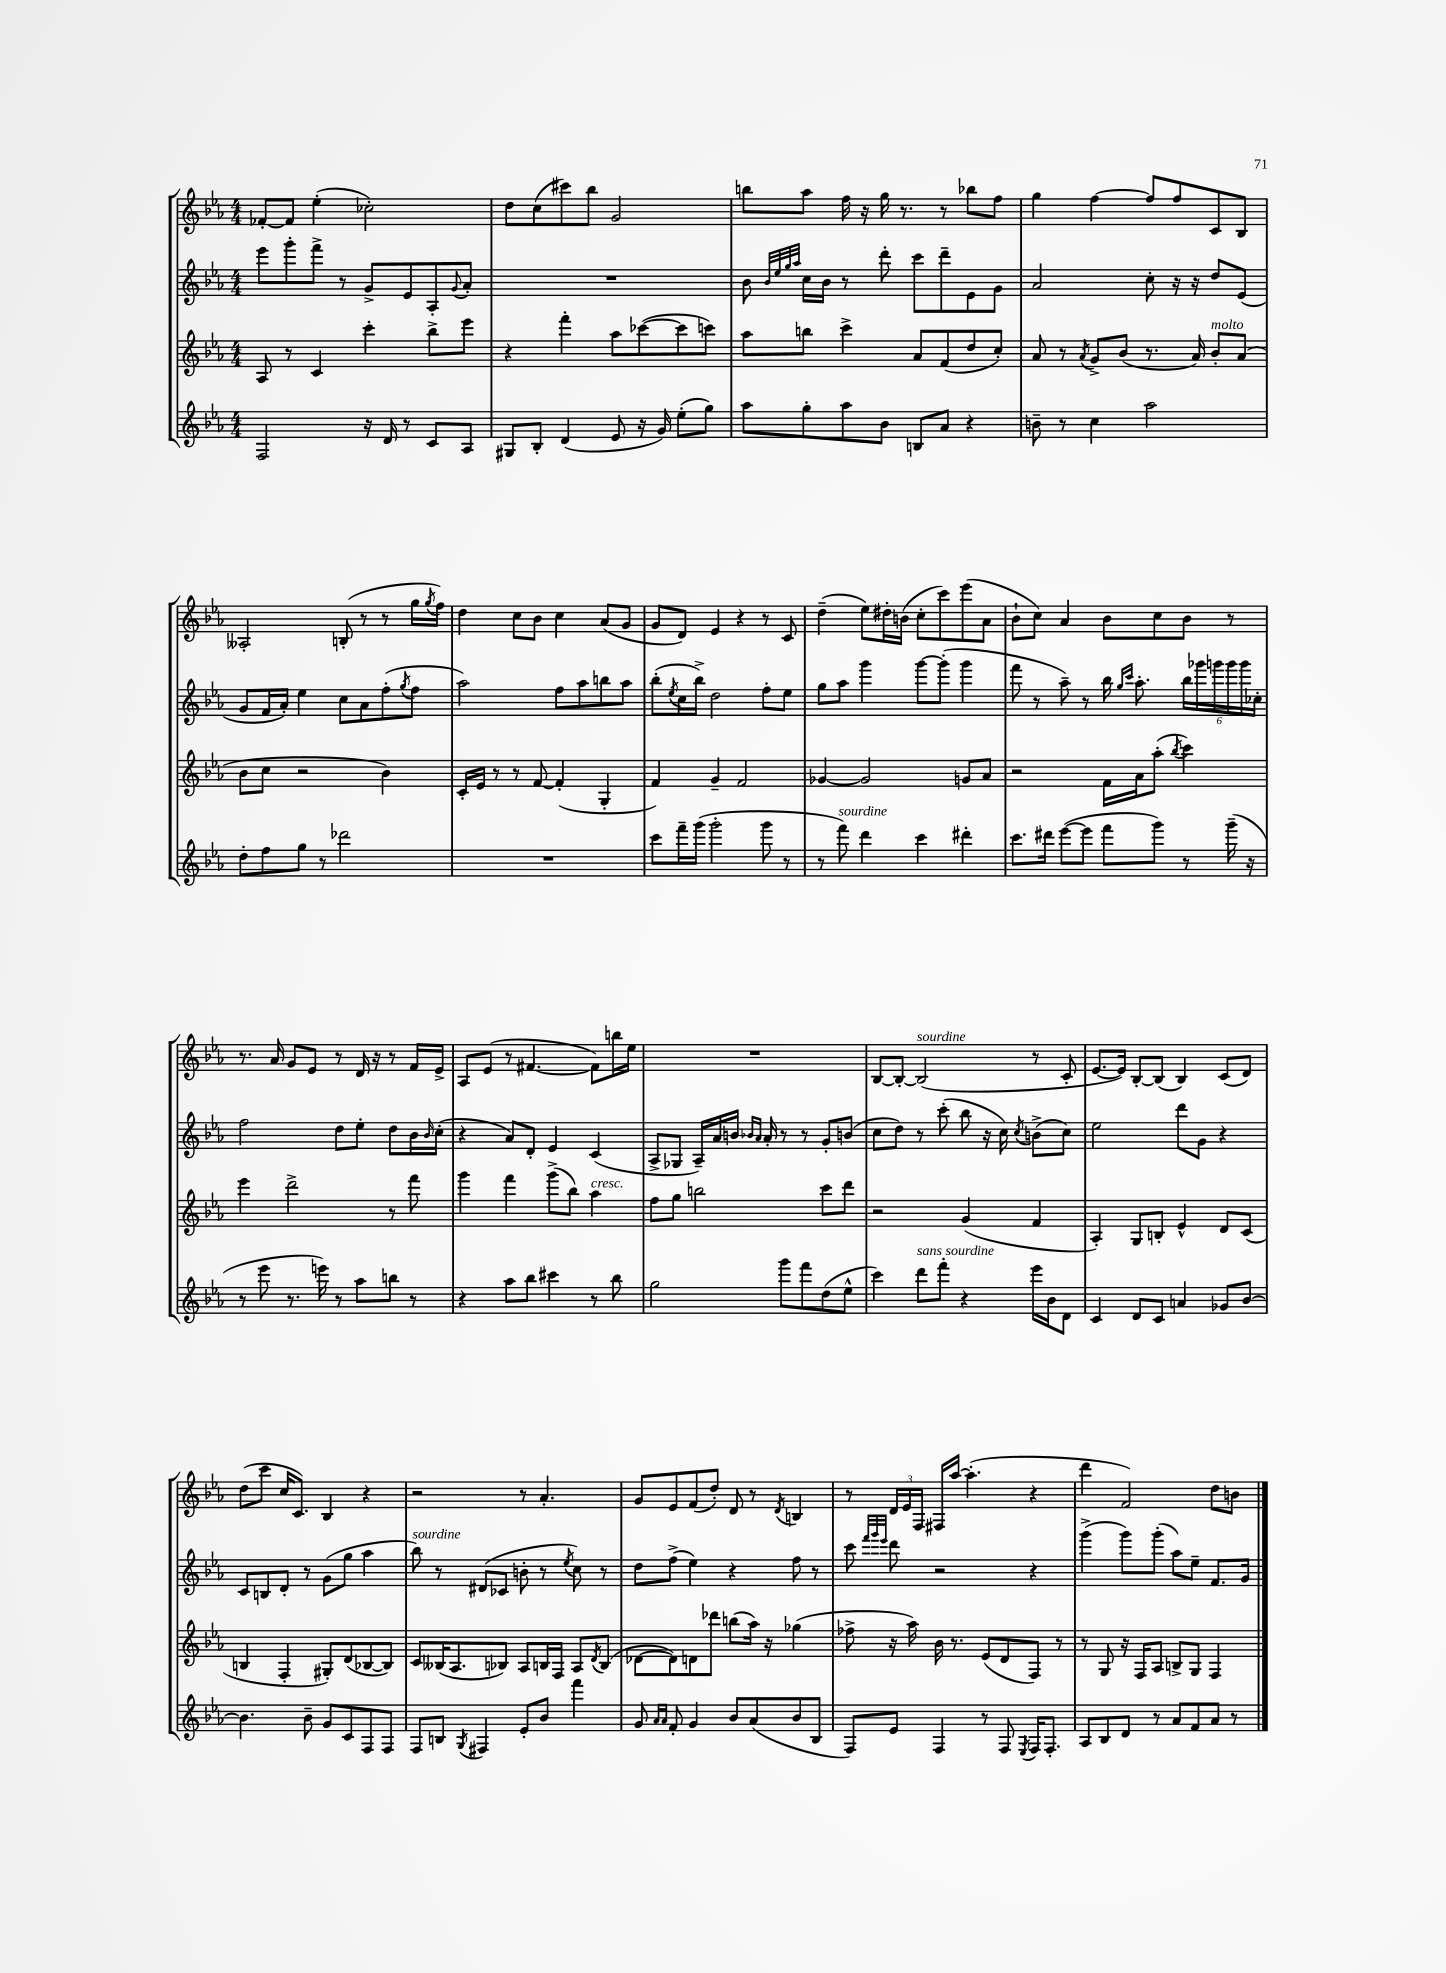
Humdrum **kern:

**kern	**kern	**kern	**kern
*part4	*part3	*part2	*part1
*staff4	*staff3	*staff2	*staff1
*clefG2	*clefG2	*clefG2	*clefG2
*k[b-e-a-]	*k[b-e-a-]	*k[b-e-a-]	*k[b-e-a-]
*M4/4	*M4/4	*M4/4	*M4/4
=8	=8	=8	=8
2F/	8A-/	8eee-\L	[8f-X'/L
.	8r	8ggg'\	8f-/J]
.	4c/	8fff^\J	(4ee-'\
.	.	8r	.
16r	4ccc'\	8g^/L	2cc-X'\)
16d/	.	.	.
8r	.	8e-/	.
8c/L	8bb-^\L	8A-'/	.
.	.	8qqg/	.
8A-/J	8eee-\J	8a-'/J	.
=9	=9	=9	=9
8G#X/L	4r	1r	8dd\L
8B-'/J	.	.	(8cc\
(4d/	4fff'\	.	8ccc#X\)
.	.	.	8bb-\J
8e-/	8aa-\L	.	2g/
16r	([8ccc-X\	.	.
16g/)	.	.	.
(8ee-'\L	8ccc-\]	.	.
8gg\J)	8cccn\J)	.	.
=10	=10	=10	=10
8aa-\L	8aa-\L	8b-\	8bbn\L
.	.	32qqb-/LLL	.
.	.	32qqee-/	.
.	.	32qqgg/	.
.	.	32qqaa-/JJJ	.
8gg'\	8bbn\J	16cc\LL	8aa-\J
.	.	16b-\JJ	.
8aa-\	4ccc^\	8r	16ff\
.	.	.	16r
8b-\J	.	8ddd'\	16gg\
.	.	.	8.r
8Bn/L	8a-/L	8ccc\L	.
8a-/J	(8f/	8ddd~\	8r
4r	8dd/	8e-\	8bb-X\L
.	8cc'/J)	8g\J	8ff\J
=11	=11	=11	=11
8bn~\	8a-/	2a-/	4gg\
8r	8r	.	.
.	8qa-/	.	.
4cc\	8g^/L	.	[4ff\
.	(8b-/J	.	.
2aa-\	8.r	8cc'\	8ff/L]
.	.	16r	8ff/
.	16a-/)	16r	.
!	!LO:TX:a:i:t=molto	!	!
.	8b-'/L	8dd/L	8c/
.	(8a-/J	(8e-/J	8B-/J
!!LO:LB:g=z
=12	=12	=12	=12
8dd'\L	8b-\L	8g/L	2A--X'/
8ff\	8cc\J	16f/L	.
.	.	16a-'/JJ)	.
8gg\J	2r	4ee-\	.
8r	.	.	.
2ddd-X\	.	8cc\L	(8Bn'/
.	.	8a-\	8r
.	4b-\)	(8ff'\	8r
.	.	8qgg/	.
.	.	8ff\J	16gg\LL
.	.	.	8qgg/
.	.	.	16ff\JJ)
=13	=13	=13	=13
1r	16c'/LL	2aa-\)	4dd\
.	16e-/JJ	.	.
.	8r	.	.
.	8r	.	8cc\L
.	[8f/	.	8b-\J
.	(4f'/]	8ff\L	4cc\
.	.	8aa-\	.
.	4G'/	8bbn\	(8a-/L
.	.	8aa-\J	8g/J
=14	=14	=14	=14
8ccc\L	4f/)	(8bb-'\L	8g/L
.	.	8qee-/	.
16fff~\L	.	16cc\L	8d/J)
(16ggg\JJ	.	16bb-^\JJ)	.
2ggg'\	4g~/	2dd\	4e-/
.	2f/	.	4r
8ggg\	.	8ff'\L	8r
8r	.	8ee-\J	8c/
=15	=15	=15	=15
8r	[4g-X/	8gg\L	(4dd~\
!LO:TX:a:i:t=sourdine	!	!	!
8fff\)	.	8aa-\J	.
4ddd\	2g-/]	4ggg\	8ee-\L)
.	.	.	16dd#X'\L
.	.	.	(16bn\JJ
4ccc\	.	[8ggg\L	8cc'\L
.	.	(8ggg'\J]	8ccc\)
4ddd#X'\	8gn/L	4ggg\	(8eee-\
.	8a-/J	.	8a-\J
=16	=16	=16	=16
8.ccc\L	2r	8fff\	8b-`\L
.	.	8r	8cc\J)
16ddd#X\Jk	.	.	.
([8eee-\L	.	8aa-~\)	4a-/
8eee-\J]	.	8r	.
8fff\L	16f\LL	16bb-\	8b-\L
.	.	16qqgg/LL	.
.	.	16qqccc/JJ	.
.	16a-\J	8.aa-'\	.
8ggg\J)	(8aa-'\J	.	8cc\
.	8qbb-/	.	.
8r	4ccc\)	24bb-\LL	8b-\J
.	.	24ggg-X\	.
.	.	24gggn\	.
(16ggg~\	.	24ggg\	8r
.	.	24ggg\	.
16r	.	.	.
.	.	24cc-X'\JJ	.
!!LO:LB:g=z
=17	=17	=17	=17
8r	4eee-\	2ff\	8.r
8eee-\	.	.	.
.	.	.	16a-/
8.r	2ddd^\	.	8g/L
.	.	.	8e-/J
16eeen\)	.	.	.
8r	.	8dd\L	8r
8aa-\L	.	8ee-'\J	16d/
.	.	.	16r
8bbn\J	8r	8dd\L	8r
8r	8fff\	16b-\L	16f/LL
.	.	16qqb-/	.
.	.	(16cc'\JJ	16e-^/JJ
=18	=18	=18	=18
4r	4ggg\	4r	8A-/L
.	.	.	(8e-/J
8aa-\L	4fff\	8a-/L)	8r
8bb-\J	.	8d'/J	[4.f#X/
4ccc#X\	(8ggg^\L	4e-/	.
.	8bb-\J)	.	.
!	!LO:TX:a:i:t=cresc.	!	!
8r	4aa-\	(4c/	8f#\L])
8bb-\	.	.	16bbn\L
.	.	.	16ee-\JJ
=19	=19	=19	=19
2gg\	8ff\L	8A-^/L	1r
.	8gg\J	8G-X/J	.
.	2bbn\	16A-~/LL)	.
.	.	16a-/	.
.	.	16bn/JJ	.
.	.	16qqb-X/LL	.
.	.	16qqa-/JJ	.
.	.	16a-'/	.
8ggg\L	.	8r	.
8fff\	.	8r	.
(8dd\	8ccc\L	8g'/L	.
8ee-^^\J	8ddd\J	(8bn/J	.
=20	=20	=20	=20
4ccc\)	2r	8cc\L	[8B-/L
.	.	8dd\J)	8B-'/J_
!	!	!	!LO:TX:a:i:t=sourdine
!LO:TX:a:i:t=sans sourdine	!	!	!
8ddd\L	.	8r	(2B-/]
8fff'\J	.	(8ccc'\	.
4r	(4g/	8bb-\	.
.	.	16r	.
.	.	16cc\)	.
.	.	8qcc/	.
16eee-\LL	4f/	(8bn^\L	8r
16b-\J	.	.	.
8d\J	.	8cc\J)	8c'/
=21	=21	=21	=21
4c/	4A-'/)	2ee-\	[8.e-/L
.	.	.	16e-/Jk])
8d/L	8G/L	.	[8B-'/L
8c/J	8Bn'/J	.	(8B-/J]
4an/	4e-^^/	8ddd\L	4B-/)
.	.	8g\J	.
8g-X/L	8d/L	4r	(8c/L
[8b-/J	(8c/J	.	8d/J)
!!LO:LB:g=z
=22	=22	=22	=22
4.b-\]	4Bn/	8c/L	(8dd\L
.	.	8Bn/	8ccc\J
.	4F'/	8d'/J	16cc/KL
.	.	.	8.c/J)
8b-~\	.	8r	.
8g/L	8G#X'/L)	(8g\L	4B-/
8c/	(8d/	8gg\J	.
8F/	[8B-X/	4aa-\	4r
8F/J	8B-/J])	.	.
=23	=23	=23	=23
!	!	!LO:TX:a:i:t=sourdine	!
8F/L	8c/L	8bb-\)	2r
8Bn/J	(16B--X/K	8r	.
.	8.A-/	.	.
8qG/	.	.	.
4F#X/	.	(8d#X/L	.
.	8B-X/J)	8c-X/J	.
8e-'/L	8A-/L	8bn'\	8r
8b-/J	16Bn/L	8r	4.a-'/
.	16F/JJ	.	.
.	.	8qee-/	.
4fff\	8A-/L	8cc\)	.
.	8qd/	.	.
.	(8B/J	8r	.
=24	=24	=24	=24
8g/	[8d-X\L	8dd\L	8g/L
16qqa-/LL	.	.	.
16qqa-/JJ	.	.	.
8f'/	8d-\])	(8ff^\J	8e-/
4g/	8dn\	4ee-\)	(8f/
.	8ddd-X\J	.	8dd'/J)
8b-/L	(8bbn\L	4r	8d/
(8a-/	16aa-\Jk)	.	8r
.	16r	.	.
.	.	.	8qd/
8b-/	(4gg-X\	8ff\	4Bn/
8B-/J	.	8r	.
=25	=25	=25	=25
8F/L)	8ff-X^\	8ccc\	8r
.	.	32qqfff/LLL	.
.	.	32qqggg/	.
.	.	32qqeee-/JJJ	.
8e-/J	16r	8ddd\	24d/LL
.	.	.	24e-/
.	16aa-\)	.	.
.	.	.	24F/JJ
4F/	16b-\	2r	16F#X/LL
.	8.r	.	[16aa-/JJ
.	.	.	(4.aa-'\]
8r	(8e-/L	.	.
8F/	8d/	.	.
8qE-/	.	.	.
16F/KL	8F/J)	4r	4r
8.F'/J	.	.	.
.	8r	.	.
=26	=26	=26	=26
8A-/L	8r	(4ggg^\	4ddd\
8B-/	8G/	.	.
8d/J	16r	8ggg\L)	2f/)
.	16F/KL	.	.
8r	8A-/J	(8ggg'\J	.
8a-/L	8Bn^/L	8aa-\L)	.
8f/	8G/J	8ee-~\J	.
8a-/J	4F/	8.f/L	8dd\L
8r	.	.	8bn\J
.	.	16g/Jk	.
==	==	==	==
*-	*-	*-	*-
